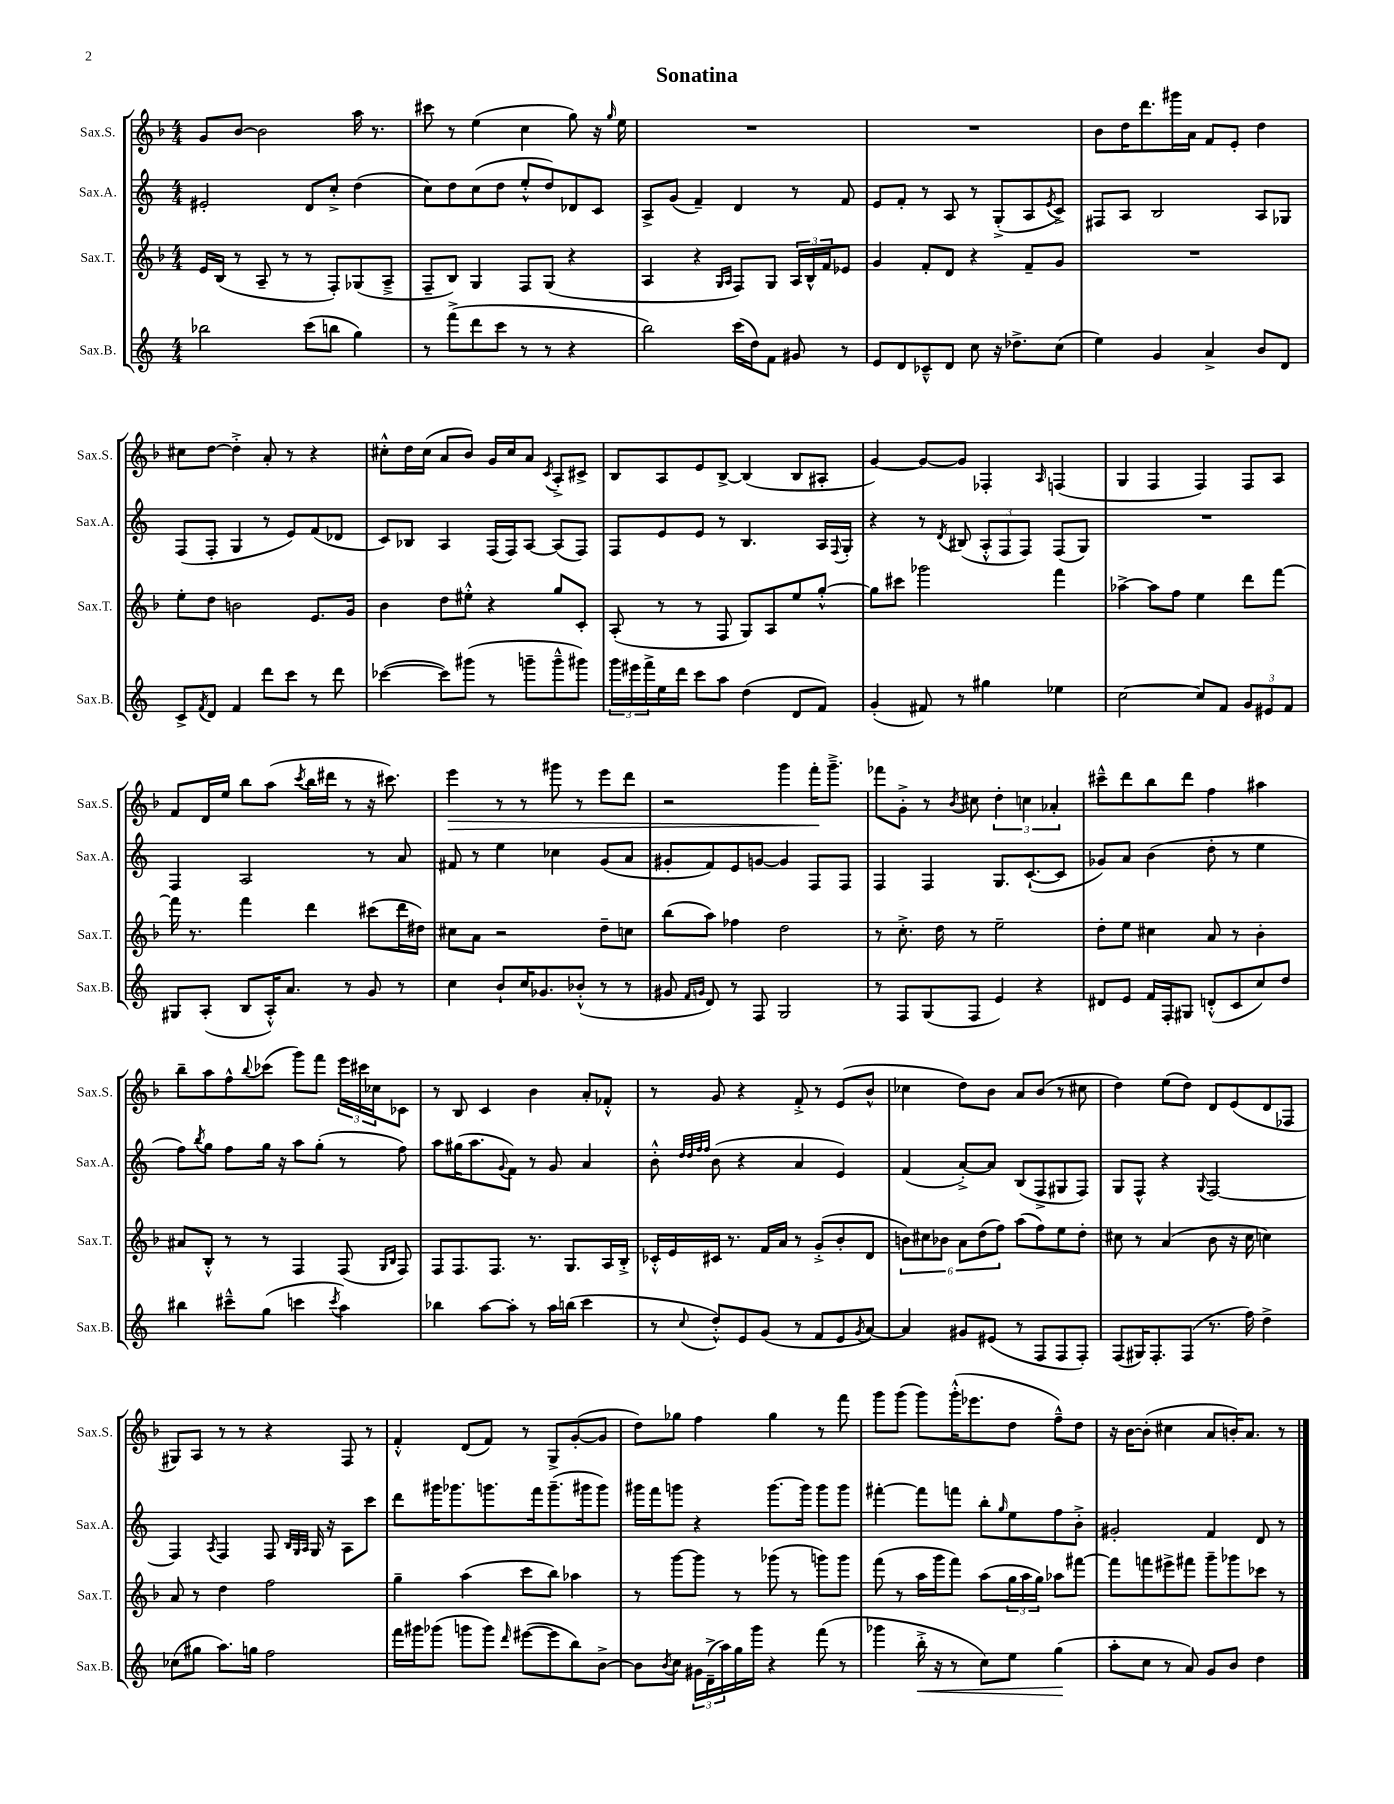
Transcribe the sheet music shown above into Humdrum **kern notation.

**kern	**kern	**kern	**kern
*staff4	*staff3	*staff2	*staff1
*clefG2	*clefG2	*clefG2	*clefG2
*k[]	*k[b-]	*k[]	*k[b-]
*M4/4	*M4/4	*M4/4	*M4/4
2bb-	16e	2e#'	8g
.	(16B-	.	.
.	8r	.	[8b-
.	8A~	.	2b-]
.	8r	.	.
(8ccc	8r	8d	.
8bb	8F')	8cc'^	.
4gg)	(8G-	(4dd	16aa
.	.	.	8.r
.	8A~^	.	.
=	=	=	=
8r	8F~	8cc)	8ccc#
(8fff^	8B-)	8dd	8r
8ddd	4G	(8cc	(4ee
8ccc	.	8dd	.
8r	8F	8ee'^^	4cc
8r	(8G	8dd)	.
4r	4r	8d-	8gg)
.	.	8c	16r
.	.	.	16qqgg
.	.	.	16ee
=	=	=	=
2bb)	4A	8A^	1r
.	.	(8g	.
.	4r	4f~)	.
.	16qqG	.	.
.	16qqA	.	.
(16ccc	8F)	4d	.
16dd)	.	.	.
8f	8G	.	.
8g#	24A	8r	.
.	24B-^^	.	.
.	24f	.	.
8r	8e-	8f	.
=	=	=	=
8e	4g	8e	1r
8d	.	8f'	.
8c-~^^	8f'	8r	.
8d	8d	8A	.
8cc	4r	8r	.
16r	.	(8G'^	.
8.dd-^	.	.	.
.	8f~	8A	.
.	.	8qe	.
(8cc	8g	8c^)	.
=	=	=	=
4ee)	1r	8F#	8b-
.	.	8A	16dd
.	.	.	8.ddd
4g	.	2B	.
.	.	.	16ggg#
.	.	.	16a
4a^	.	.	8f
.	.	.	8e'
8b	.	8A	4dd
8d	.	8G-	.
=	=	=	=
8c^	8ee'	(8F	8cc#
8qf	.	.	.
8d	8dd	8F'	[8dd
4f	2b	4G	4dd'^]
8ddd	.	8r	8a'
8ccc	.	8e)	8r
8r	8.e	(8f	4r
8ddd	.	8d-	.
.	16g	.	.
=	=	=	=
([4ccc-	4b-	8c)	8cc#'^^
.	.	8B-	16dd
.	.	.	(16cc#
8ccc-])	8dd	4A	8a
(8ggg#	8ee#'^^	.	8b-)
8r	4r	(16F	16g
.	.	16F)	16cc#
8ggg~	.	[8A	8a
.	.	.	8qc
8ggg~^^	8gg	(8A]	8A'^
8ggg#)	8c'	8F)	8c#^
=	=	=	=
24ggg	(8A'	8F	8B-
24eee#	.	.	.
24fff^	.	.	.
16ee	8r	8e	8A
16ddd	.	.	.
8ccc	8r	8e	8e
8aa	8F	8r	[8B-^
(4dd	8G)	4.B	(4B-]
.	8A	.	.
8d	8ee	.	8B-
8f)	[8gg'^^	16A	8A#'
.	.	8qqF	.
.	.	16G'	.
=	=	=	=
(4g'	8gg]	4r	[4g)
.	8ccc#	.	.
8f#)	2ggg-	8r	8g_
.	.	8qd	.
8r	.	(8B#	8g]
4gg#	.	12A'^^	4F-'
.	.	12F	.
.	.	12F)	.
.	.	.	16qqA
4ee-	4fff	(8F	(4F
.	.	8G)	.
=	=	=	=
[2cc	[4aa-^	1r	4G
.	8aa-]	.	4F
.	8ff	.	.
8cc]	4ee	.	4F)
8f	.	.	.
12g	8ddd	.	8F
12e#	.	.	.
.	[8fff	.	8A
12f	.	.	.
=	=	=	=
8G#	16fff]	4F	8f
.	8.r	.	.
(8A'	.	.	16d
.	.	.	16ee
8B	4fff	2A	8bb-
16A'^^)	.	.	(8aa
8.a	.	.	.
.	.	.	8qccc
.	4ddd	.	16bb-
.	.	.	16ddd#
8r	.	.	8r
8g	(8ccc#	8r	16r
.	.	.	8.ccc#)
8r	16ddd	8a	.
.	16dd#)	.	.
=	=	=	=
4cc	8cc#	8f#	4eee
.	8a	8r	.
8b`	2r	4ee	8r
16cc	.	.	8r
8.g-	.	.	.
.	.	4cc-	8ggg#
(8b-'^^	.	.	8r
8r	8dd~	(8g	8eee
8r	8cc	8a	8ddd
=	=	=	=
8g#	(8bb-	8g#'	2r
16qqf	.	.	.
16qqg	.	.	.
8d)	8aa)	8f)	.
8r	4ff-	8e	.
8F	.	[8g	.
2G	2dd	4g]	4ggg
.	.	8F	16fff'
.	.	.	8.ggg~^
.	.	8F	.
=	=	=	=
8r	8r	4F	8fff-
8F	8.cc'^	.	8g'^
(8G	.	4F	8r
.	16dd	.	.
.	.	.	8qb-
8F	8r	.	8cc#
4e)	2ee~	8.G	6dd'
.	.	.	6cc
.	.	([8.c`	.
4r	.	.	.
.	.	.	6a-'
.	.	8c]	.
=	=	=	=
8d#	8dd'	8g-)	8ccc#~^^
8e	8ee	8a	8ddd
16f	4cc#	(4b	8bb-
16F'	.	.	.
8G#	.	.	8ddd
(8d'^^	8a	8dd'	4ff
8c	8r	8r	.
8cc)	4b-'	4ee	4aa#
8dd	.	.	.
=	=	=	=
4bb#	8a#	8ff)	8bb-~
.	.	8qbb	.
.	8B-'^^	8gg	8aa
8ccc#~^^	8r	8ff	8ff^^
.	.	.	8qqbb-
(8gg	8r	16gg	(8ccc-
.	.	16r	.
4ccc	4F	8aa	8ggg)
.	.	(8gg'	8fff
8qccc	.	.	.
4aa)	(8F	8r	24eee
.	.	.	24ccc#
.	.	.	24cc-
.	16qqG	.	.
.	16qqB-	.	.
.	8F)	8ff)	8c-
=	=	=	=
4bb-	8F	8aa	8r
.	8.F	(16gg#	8B-
.	.	8.aa	.
[8aa	.	.	4c
.	8.F	.	.
.	.	8qqg	.
8aa']	.	8f)	.
8r	8.r	8r	4b-
16aa	.	8g	.
(16bb	8.G	.	.
4ccc	.	4a	8a'
.	16A	.	8f-'^^
.	16B-'^	.	.
=	=	=	=
8r	16c-'^^	8b'^^	8r
.	16e	.	.
.	.	32qqdd	.
.	.	32qqdd	.
.	.	32qqff	.
8qqcc	.	32qqff	.
8dd'^^)	16c#	(8b	8g
.	8.r	.	.
8e	.	4r	4r
(8g	16f	.	.
.	16a	.	.
8r	8r	4a	8f'^
8f	(8g'^	.	8r
8e	8b-'	4e)	(8e
8qg	.	.	.
[8a)	8d	.	8b-^^
=	=	=	=
4a]	12b)	(4f	4cc-
.	12cc#	.	.
.	12b-	.	.
8g#	12a	[8a'^)	8dd)
.	(12dd	.	.
(8e#	.	8a]	8b-
.	12ff)	.	.
8r	(8aa	(8B	8a
8F	8ff)	8F^	(8b-
8F	8ee	8G#	8r
8F')	8dd'	8F)	8cc#
=	=	=	=
(8F	8cc#	8G	4dd)
16G#)	8r	8F^^	.
8.F'	.	.	.
.	(4a	4r	(8ee
(8F	.	.	8dd)
.	.	8qqG	.
8.r	8b-	[2F	8d
.	16r	.	(8e
16ff)	16cc#	.	.
4dd^	4cc)	.	8d
.	.	.	8F-
=	=	=	=
(8cc-	8a	4F]	8G#)
8gg#	8r	.	8A
.	.	8qA	.
8.aa)	4dd	4F	8r
.	.	.	8r
16gg	.	.	.
2ff	2ff	8F	4r
.	.	32qqB	.
.	.	32qqG	.
.	.	32qqA	.
.	.	16G	.
.	.	16r	.
.	.	8A	8F
.	.	8ccc	8r
=	=	=	=
16fff	4gg~	8ddd	4f'^^
16ggg#	.	.	.
(8ggg-	.	16ggg#	.
.	.	8.ggg-	.
8ggg	(4aa	.	(8d
8ggg)	.	8.ggg	8f)
16qqddd	.	.	.
([8eee#	8ccc	.	8r
.	.	16fff	.
8eee#]	8bb-)	(8.ggg~	8G^
8bb)	4aa-	.	([8g'
.	.	16ggg#	.
[8b^	.	8ggg#)	8g]
=	=	=	=
8b]	8r	16ggg#	8dd)
.	.	16fff	.
8qb	.	.	.
8cc	[8ggg	8ggg	8gg-
24g#	8ggg]	4r	4ff
(24d~^	.	.	.
24aa)	.	.	.
16gg	8r	.	.
16ggg	.	.	.
4r	(8ggg-	[8.ggg	4gg-
.	8r	.	.
.	.	16ggg]	.
(8fff	8ggg)	8ggg	8r
8r	8ggg	8ggg	8fff
=	=	=	=
4ggg-	(8fff	[4fff#'	8ggg
.	8r	.	(8ggg
16bb'^	16aa	8fff#]	8ggg)
16r	16ggg	.	.
8r	8fff)	8fff	(16ggg'^^
.	.	.	8.eee-
8cc)	(8aa	8bb'	.
.	.	16qqgg	.
8ee	24gg	8ee	8dd
.	24aa	.	.
.	24gg)	.	.
(4gg	8aa-	8ff	8ff~^^)
.	[8fff#	8b'^	8dd
=	=	=	=
8aa'	8fff#]	2g#'	16r
.	.	.	[16b-
8cc	8fff	.	(8b-']
8r	8eee#^	.	4cc#
8a)	8fff#	.	.
8g	8ggg~	4f	8a
8b	8ggg-	.	16b')
.	.	.	8.a
4dd	8ccc-	8d	.
.	8r	8r	8r
==	==	==	==
*-	*-	*-	*-
